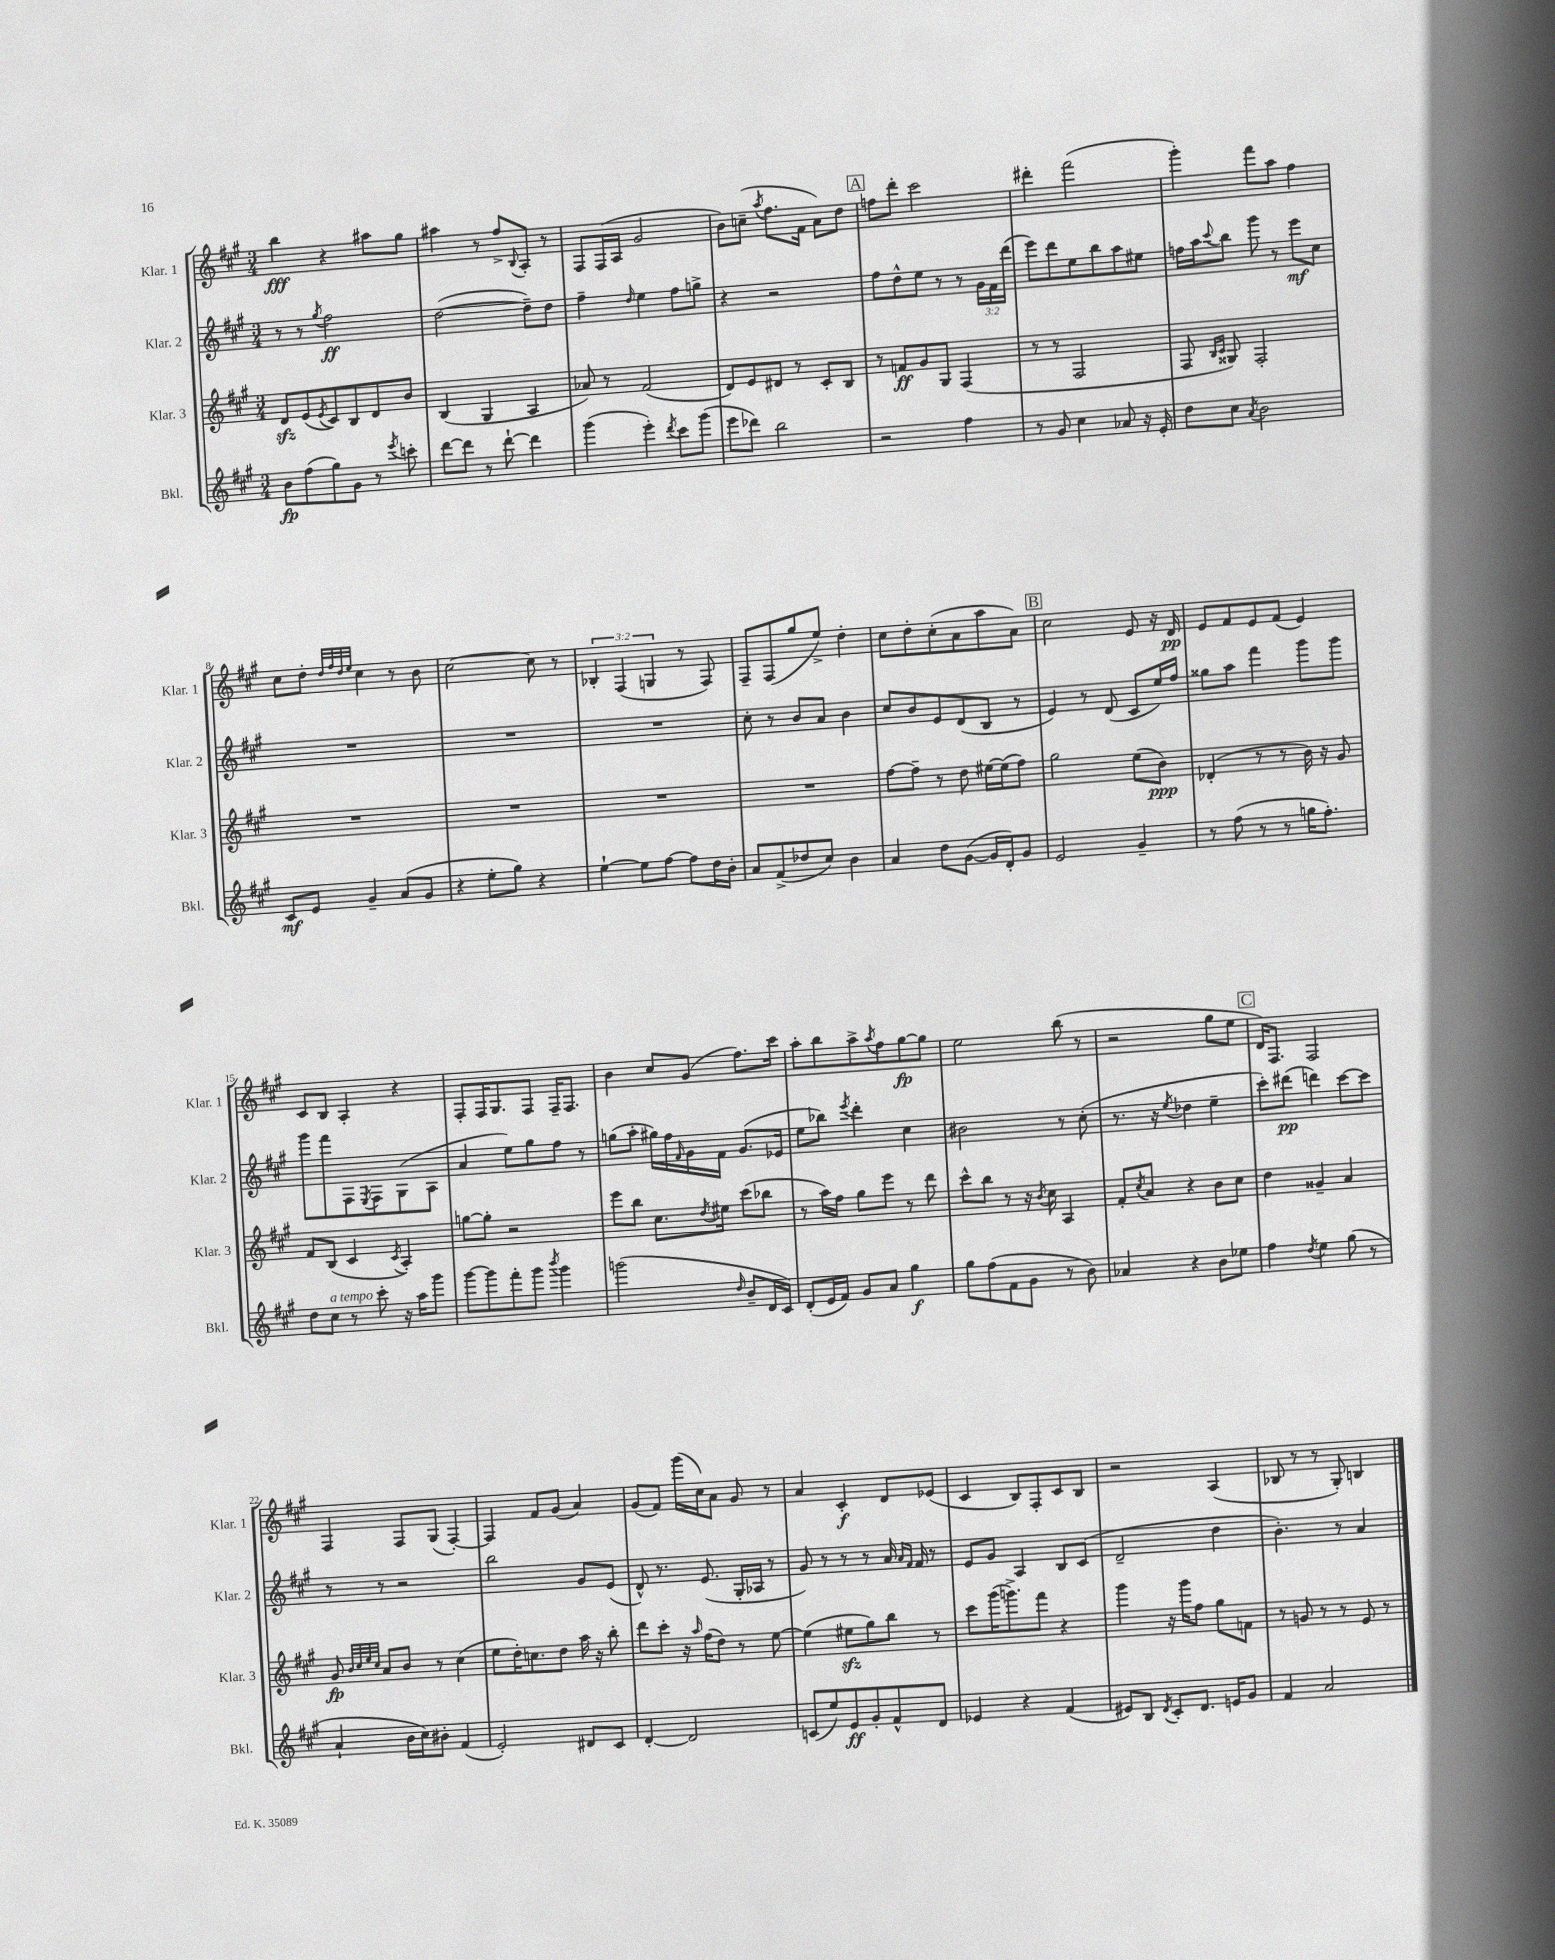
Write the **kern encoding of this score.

**kern	**kern	**kern	**kern
*staff4	*staff3	*staff2	*staff1
*clefG2	*clefG2	*clefG2	*clefG2
*k[f#c#g#]	*k[f#c#g#]	*k[f#c#g#]	*k[f#c#g#]
*M3/4	*M3/4	*M3/4	*M3/4
8b\L	8d/L	8r	4bb\
(8ff#\	(8e/	8r	.
.	8qe/	8qgg#/	.
8gg#\)	8c#/)	2ff#\	4r
8g#\J	8B/	.	.
8r	8d/	.	8aa#\L
8qeee/	.	.	.
8ccc'\	8b/J	.	8gg#\J
=	=	=	=
[8ddd\L	(4B/	([2dd\	4aa#\
8ddd\]J	.	.	.
8r	4G#/	.	8r
[8ddd`\	.	.	8ff#^/L
.	.	.	8qqB/
4ddd\]	4A/	8dd~\]L)	8A'/J
.	.	8dd\J	8r
=	=	=	=
(4ggg#\	8a-/)	4ff#~\	8F#/L
.	8r	.	(16F#/L
.	.	.	16A/JJ
.	.	16qqdd/	.
4eee'\)	(2f#/	4ee\	2g#/
8qddd/	.	.	.
8ccc#\L	.	8ff#\L	.
(8ggg#\J	.	8gg^\J	.
=	=	=	=
8eee\L	8d/L)	4r	8b\L)
8ddd-\J)	8e/	.	(8cc~\J
.	.	.	8qaa/
2bb\	8d#/J	2r	8.ff#\L
.	8r	.	.
.	.	.	16f#\Jk
.	8c#'/L	.	8a\L)
.	8B/J	.	8dd\J
=	=	=	=
2r	8r	8ff#\L	8ff\L
.	8f/L	8dd^^\	8ddd'\J
.	8g#/	8ee\J	2ccc#\
.	8G#/J	8r	.
4ff#\	(4F#/	8r	.
.	.	24g#\LL	.
.	.	24f#\	.
.	.	(24ddd\JJ	.
=	=	=	=
8r	8r	8eee\L)	4ddd#'\
8g#/	8r	8ddd\	.
4cc#\	2F#/	8ee\	(2fff#\
.	.	8bb\	.
8a-/	.	8aa\	.
16r	.	8ee#\J	.
16e'/	.	.	.
=	=	=	=
8dd\L	8F#/	16ff\LL	4ggg#'\)
.	.	16aa\J	.
.	16qqB/LL	.	.
.	16qqc#/JJ	8qqccc#/	.
8cc#\J	8G##/)	8bb\J	.
8qa/	.	.	.
2b\	2F#'/	8ggg#\	8fff#\L
.	.	8r	8aa\J
.	.	8eee\L	4ff#\
.	.	8cc#\J	.
=	=	=	=
8c#/L	2.r	2.r	8cc#\L
8e/J	.	.	8dd'\J
.	.	.	32qqdd/LLL
.	.	.	32qqff#/
.	.	.	32qqdd/
.	.	.	32qqee/JJJ
4g#~/	.	.	4cc#\
(8a/L	.	.	8r
8g#/J	.	.	8b\
=	=	=	=
4r	2.r	2.r	[2cc#\
8ee'\L	.	.	.
8gg#\J)	.	.	.
4r	.	.	8cc#\]
.	.	.	8r
=	=	=	=
[4ee`\	2.r	2.r	6B-'/
.	.	.	(6F#/
8ee\]L	.	.	.
.	.	.	6G/
[8ff#\J	.	.	.
8ff#\]L	.	.	8r
16dd\L	.	.	8F#/)
16b'\JJ	.	.	.
=	=	=	=
8a/L	2.r	8cc#'\	8F#~/L
(8f#^/	.	8r	(8F#/
8dd-/	.	8b/L	8gg#/
8cc#/J)	.	8a/J	8ee^/J)
4b\	.	4b\	4dd'\
=	=	=	=
4a/	[8ff#\L	8cc#/L	8cc#\L
.	8ff#~\]J	8b/	8dd'\
8dd\L	8r	8e/	(8cc#'\
([8g#\J	8dd\	(8d/	8a\
16g#/]LL	[16ee#\LL	8B/J	8aa\
16d'/J)	(16ee#\]J	.	.
8g#/J	8ff#\J)	8r	8a\J)
=	=	=	=
2e/	2gg#\	4e/)	2cc#\
.	.	8r	.
.	.	(8d/	.
4g#~/	(8ee\L	8c#/L	8e/
.	8b\J)	16ee/L)	16r
.	.	16ff#/JJ	16d/
=	=	=	=
8r	(4d-'/	8gg##\L	8e/L
(8ff#\	.	8aa\J	8f#/
8r	8r	4fff#\	8e/
8r	8r	.	(8f#/J
16gg\LK	16b\)	8ggg#\L	4e/)
8.ff#'\J)	16r	.	.
.	8g#/	8ggg#\J	.
=	=	=	=
8dd\L	8f#/L	8ggg#\L	8c#/L
8cc#\J	(8B/J	8fff#\	8B/J
8r	4c#/	8F#\	4A'/
.	.	8qE/	.
8ccc#'\	.	8F#\	.
.	8qc#/	.	.
16r	4A'/)	(8G#\	4r
16aa\LK	.	.	.
8ggg#\J	.	8A\J	.
=	=	=	=
[8ggg#\L	[8gg\L	4a/	8F#'/L
8ggg#\]	8gg'\]J	.	16F#/K
.	.	.	8.G#/
8fff#'\	2r	8ee\L)	.
8ggg#\J	.	8gg#\	8F#/J
8qbbb/	.	.	.
4ggg#\	.	8ff#\J	16F#~/LK
.	.	.	8.F#/J
.	.	8r	.
=	=	=	=
(2ggg\	8eee\L	(8gg\L	4b\
.	8bb\J	8aa'\J	.
.	8.cc#\L	16gg#\LL)	8cc#/L
.	.	16ff#\	.
.	.	16qqf#/	.
.	.	16g#\	(8g#/J
.	8qdd/	.	.
.	16ee#\Jk	16f#\JJ	.
16qqdd/	.	.	.
8b~/L	(8ccc#\L	(8.g#/L	8.ff#\L)
16d/L	8bb-\J	.	.
16c#/JJ)	.	16e-/Jk	16ccc#\Jk
=	=	=	=
(8d'/L	8r	8ee\L	8aa'\L
16e/L	16aa\LL)	8bb-\J)	8bb\
16f#/JJ)	16ff#\JJ	.	.
.	.	8qeee/	.
8g#/L	8gg#\L	4ddd'\	8aa^\
.	.	.	8qaa/
8a/J	8eee\J	.	8ff#\
4gg#\	8r	4cc#\	[8gg#\
.	8ddd\	.	8gg#\]J
=	=	=	=
8gg#\L	8ccc#^^\L	2b#\	2ee\
(8ff#\	8bb\J	.	.
8f#\	8r	.	.
8g#\J	16r	.	.
.	8qb/	.	.
.	16cc#\	.	.
8r	4A/	8r	(8bb\
8b\)	.	(8cc#'\	8r
=	=	=	=
4a-/	8f#'/L	8.r	2r
.	8qcc#/	.	.
.	8a/J	.	.
.	.	16r	.
.	.	8qee/	.
4r	4r	4dd-\	.
8b\L	8b\L	4ee~\	8gg#\L
8ee-\J	8cc#\J	.	8ee\J
=	=	=	=
4ff#\	4dd\	8ccc#'\L)	16d/LK)
.	.	.	8.F#/J
.	.	(8ddd#\J	.
8qdd/	.	.	.
4ee\	4g##~/	4ddd\)	2F#/
(8gg#\	4a/	[8ccc#\L	.
8r	.	8ccc#\]J	.
=	=	=	=
4a`/	8g#/	8r	4F#/
.	32qqb/LLL	.	.
.	32qqcc#/	.	.
.	32qqee/	.	.
.	32qqcc#/JJJ	.	.
.	8a/L	8r	.
16b\LL	8b/J	2r	8F#/L
16cc#\J)	.	.	.
8b#'\J	8r	.	(8G#/J
(4f#/	(4cc#\	.	[4F#'/)
=	=	=	=
2e'/)	8ee\L	2bb\	4F#/]
.	16dd'\K)	.	.
.	8.cc\	.	.
.	.	.	8f#/L
.	8dd\J	.	(8g#/J
8d#/L	16aa\	8g#/L	4a/)
.	16r	.	.
8c#/J	8bb'\	(8e/J	.
=	=	=	=
[4d'/	8ddd\L	8d^^/)	(8g#/L
.	8ccc#'\J	8.r	8f#/J)
2d/]	16r	.	(16ggg#\LL
.	16qqaa/	.	.
.	(16ff#\LK	(8.e/	16cc#\J)
.	8dd\J)	.	8a\J
.	8r	16G#'/LL	8g#/
.	.	16A-/JJ	.
.	[8ee\	8r	8r
=	=	=	=
(8c/L	(4ee\]	8g#/)	4a/
8ee/)	.	8r	.
8e/	8ee#\L	8r	4c#'/
8g#'/	8gg#\)	8r	.
8f#^^/	8bb\J	16a/	8d/L
.	.	16qqa/LL	.
.	.	16qqf#/JJ	.
.	.	16f#/	.
8d/J	8r	8r	(8e-/J
=	=	=	=
4e-/	8ccc#\L	8e/L	4c#/
.	(16ggg#\K	8g#/J	.
.	8.ggg^\)	.	.
4r	.	4A/	8B/L)
.	8fff#\J	.	8F#'/
(4f#/	4r	8B/L	8c#/
.	.	(8c#/J	8B/J
=	=	=	=
8e#/L)	4ggg#\	2d~/	2r
8B/J	.	.	.
8qd/	.	.	.
8c#'/L	16r	.	.
.	16ggg#\LK	.	.
8.d/J	8ff#\J	.	.
.	8gg#\L	4dd\	(4A/
16e/LK	.	.	.
8g#/J	8f\J	.	.
=	=	=	=
4f#/	8r	4.b'\)	8B-/
.	8g/	.	8r
2a/	8r	.	8r
.	8r	8r	8G#'/)
.	8e/	4a/	4B/
.	8r	.	.
==	==	==	==
*-	*-	*-	*-
